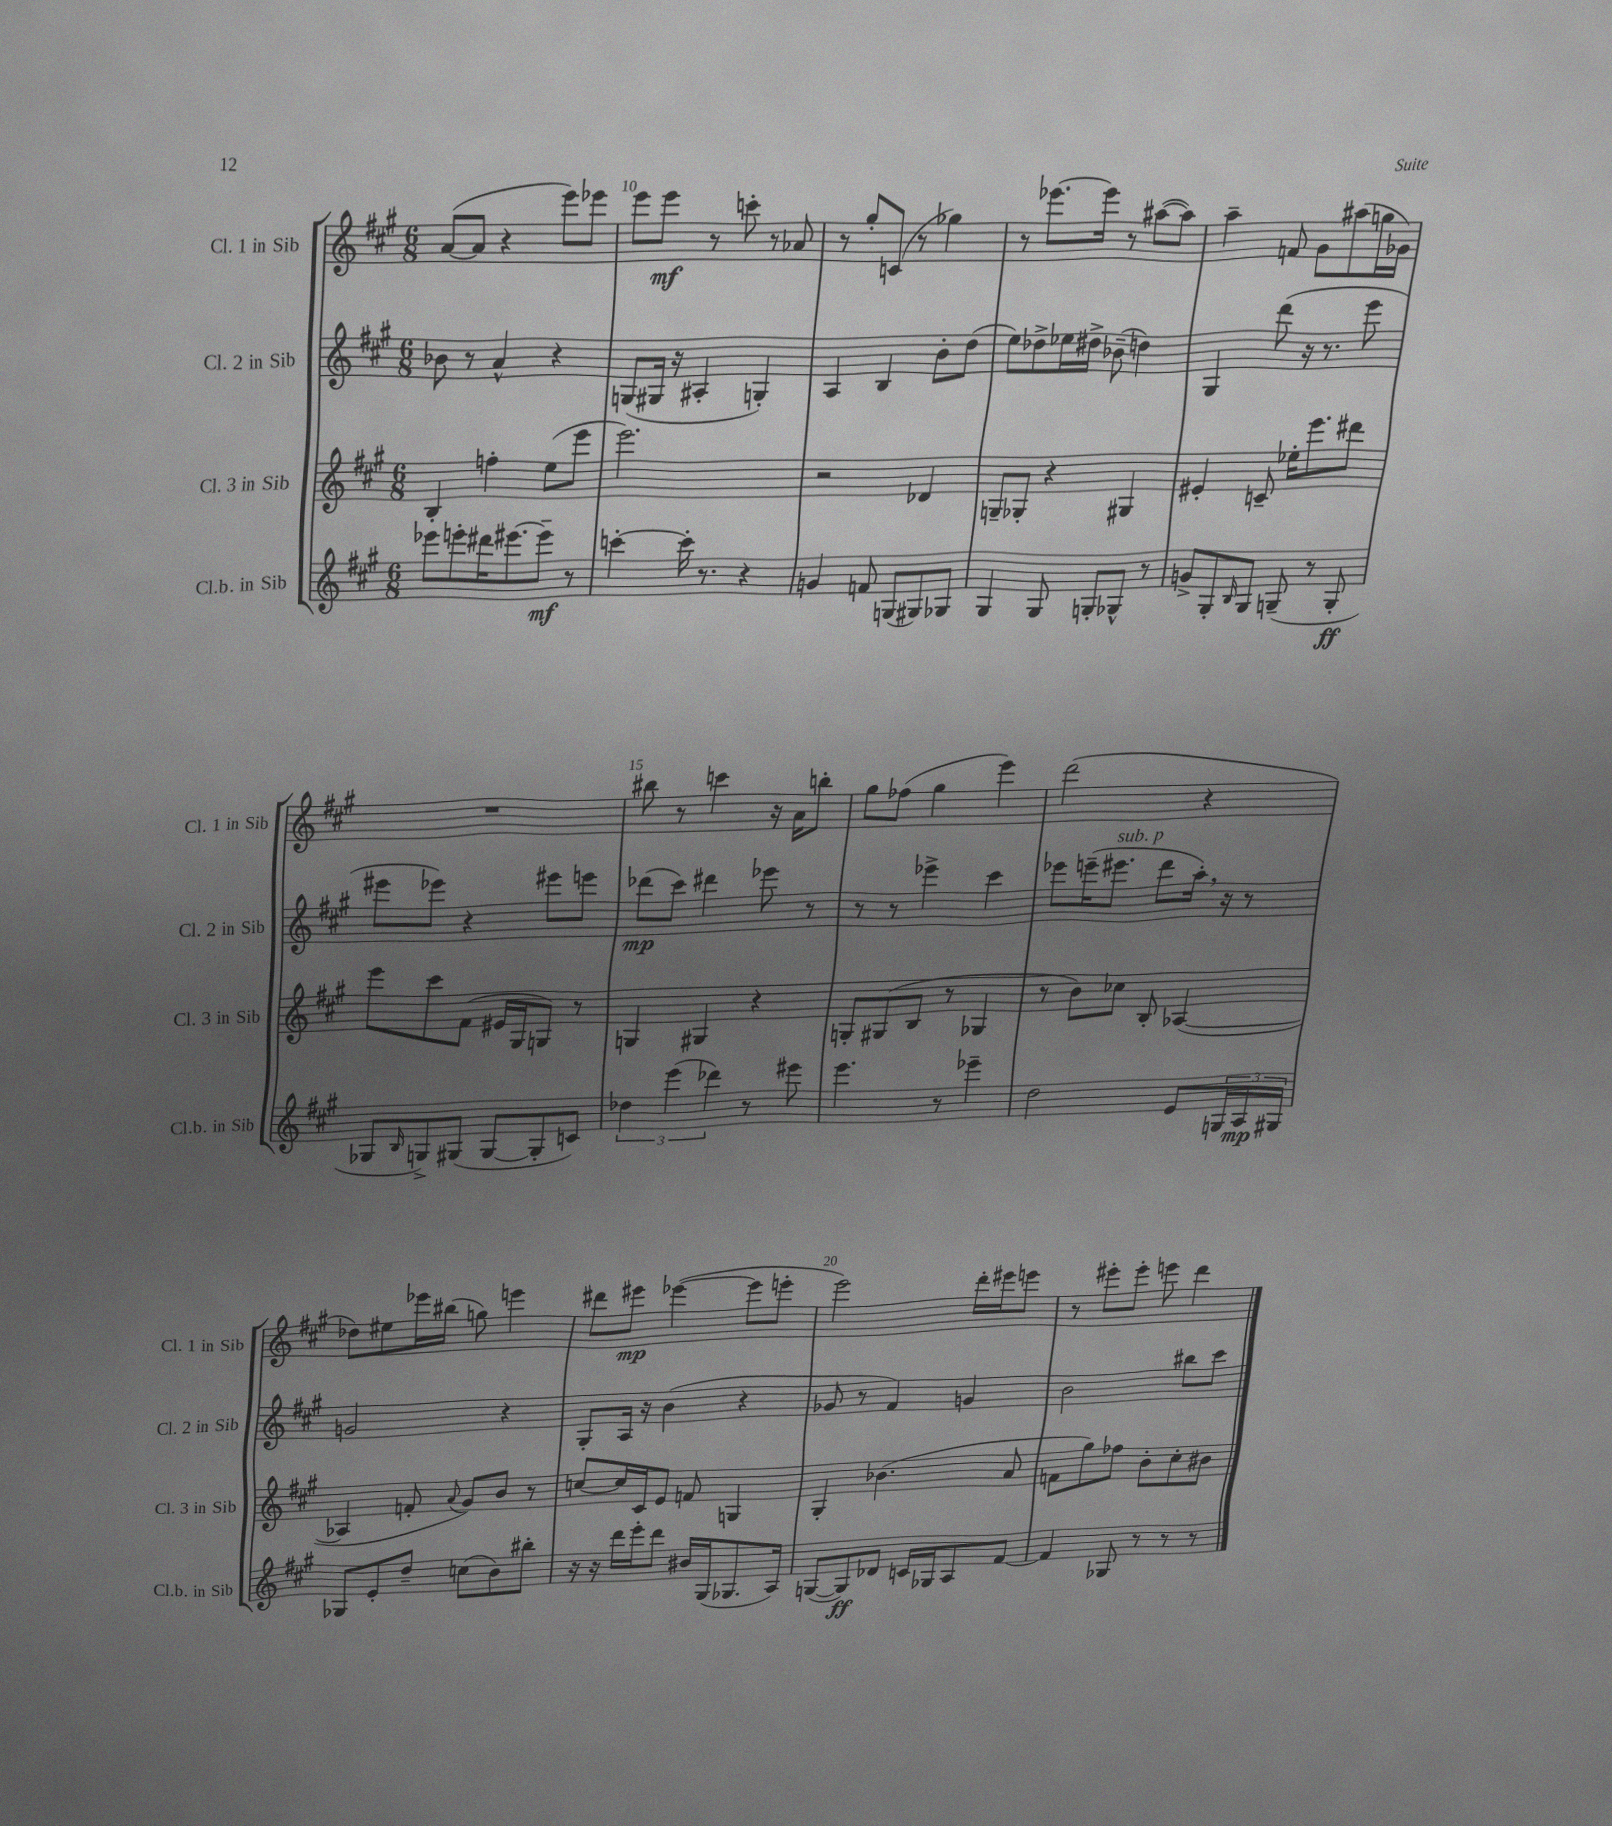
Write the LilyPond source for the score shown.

<<
\new StaffGroup <<
\new Staff = "s0" \with { instrumentName = "Cl. 1 in Sib" shortInstrumentName = "Cl. 1 in Sib" } {
    \clef treble \key a \major \numericTimeSignature \time 6/8
    a'8~( a'8 r4 e'''8) ees'''8 |
    e'''8 e'''8\mf r8 c'''8-. r8 aes'8 |
    r8 gis''8-. c'8( r8 ges''4) |
    r8 ees'''8.~ ees'''16 r8 ais''8~( ais''8) |
    a''4-- f'8 gis'8 ais''8( g''16 ges'16) |
    R2. |
    bis''8 r8 c'''4 r16 a'16 b''8-. |
    gis''8 fes''8( gis''4 e'''4) |
    d'''2( r4 |
    des''8) eis''8 ees'''16 bis''16( g''8) e'''4 |
    dis'''8 eis'''8\mp ees'''4~( ees'''8 e'''8-. |
    e'''2) d'''16-. eis'''16 e'''8 |
    r8 eis'''8-. eis'''8-. e'''8 d'''4 \bar "|." |
}
\new Staff = "s1" \with { instrumentName = "Cl. 2 in Sib" shortInstrumentName = "Cl. 2 in Sib" } {
    \clef treble \key a \major \numericTimeSignature \time 6/8
    bes'8 r8 a'4-^ r4 |
    g8( gis16 r16 ais4-. g4-.) |
    a4 b4 b'8-. d''8( |
    e''8) des''8-> ees''16 dis''16-> bes'8--( d''4) |
    gis4 d'''8( r16 r8. e'''8 |
    eis'''8 ees'''8) r4 eis'''8 e'''8 |
    des'''8\mp( cis'''8) dis'''4 ees'''8 r8 |
    r8 r8 ees'''4-> cis'''4 |
    ees'''8 e'''16--( eis'''8.^\markup { \italic "sub. p" } d'''8 a''16-.) \breathe r16 r8 |
    g'2 r4 |
    gis8-. a16 r16 b'4( r4 |
    ges'8 r8 fis'4) g'4 |
    b'2 bis''8 cis'''8 \bar "|." |
}
\new Staff = "s2" \with { instrumentName = "Cl. 3 in Sib" shortInstrumentName = "Cl. 3 in Sib" } {
    \clef treble \key a \major \numericTimeSignature \time 6/8
    b4-. f''4-. e''8( e'''8 |
    e'''2.) |
    r2 des'4 |
    g8-- ges8-. r4 gis4 |
    eis'4-. c'8-- ees''16-. e'''8. dis'''8 |
    e'''8 cis'''8 fis'8( eis'16 gis16 g8) r8 |
    g4 gis4 r4 |
    g8-. gis8( b8 r8 ges4 |
    r8 b'8) ces''8 b8-. aes4~( |
    aes4 f'8-. \appoggiatura { a'8 } gis'8) b'8 r8 |
    c''8~ c''16 cis'16 e'8 f'8 g4 |
    gis4-. bes'4.( a'8 |
    f'8 gis''8) fes''8 b'8-. cis''8-. bis'8 \bar "|." |
}
\new Staff = "s3" \with { instrumentName = "Cl.b. in Sib" shortInstrumentName = "Cl.b. in Sib" } {
    \clef treble \key a \major \numericTimeSignature \time 6/8
    ees'''8 e'''8-. dis'''16 eis'''8.~ eis'''8--\mf r8 |
    c'''4~-. c'''16-. r8. r4 |
    g'4 f'8 g8( gis8) ges8 |
    gis4 gis8 g8-. ges8-^ r8 |
    g'8-> gis8-. \grace { b16 } gis8 g8--( r8 g8-.\ff |
    ges8 \grace { b16 } g8->) gis8( gis8~ gis8-. c'8) |
    \tuplet 3/2 { des''4 e'''4( des'''4) } r8 eis'''8 |
    e'''4. r8 ees'''4-- |
    d''2 e'8 \tuplet 3/2 { g16 a16\mp gis16 } |
    ges8 e'8-. d''8-- c''8( b'8) bis''8-. |
    r16 r16 d'''16 e'''16-. d'''8 bis'16 gis16( ges8. a16) |
    g8~( g8\ff) des'8 c'16 ges16 a8 fis'8~ |
    fis'4 ges8 r8 r8 r8 \bar "|." |
}
>>
>>
\layout { \context { \Score currentBarNumber = #9 \override BarNumber.break-visibility = ##(#f #t #t) barNumberVisibility = #(every-nth-bar-number-visible 5) } }
